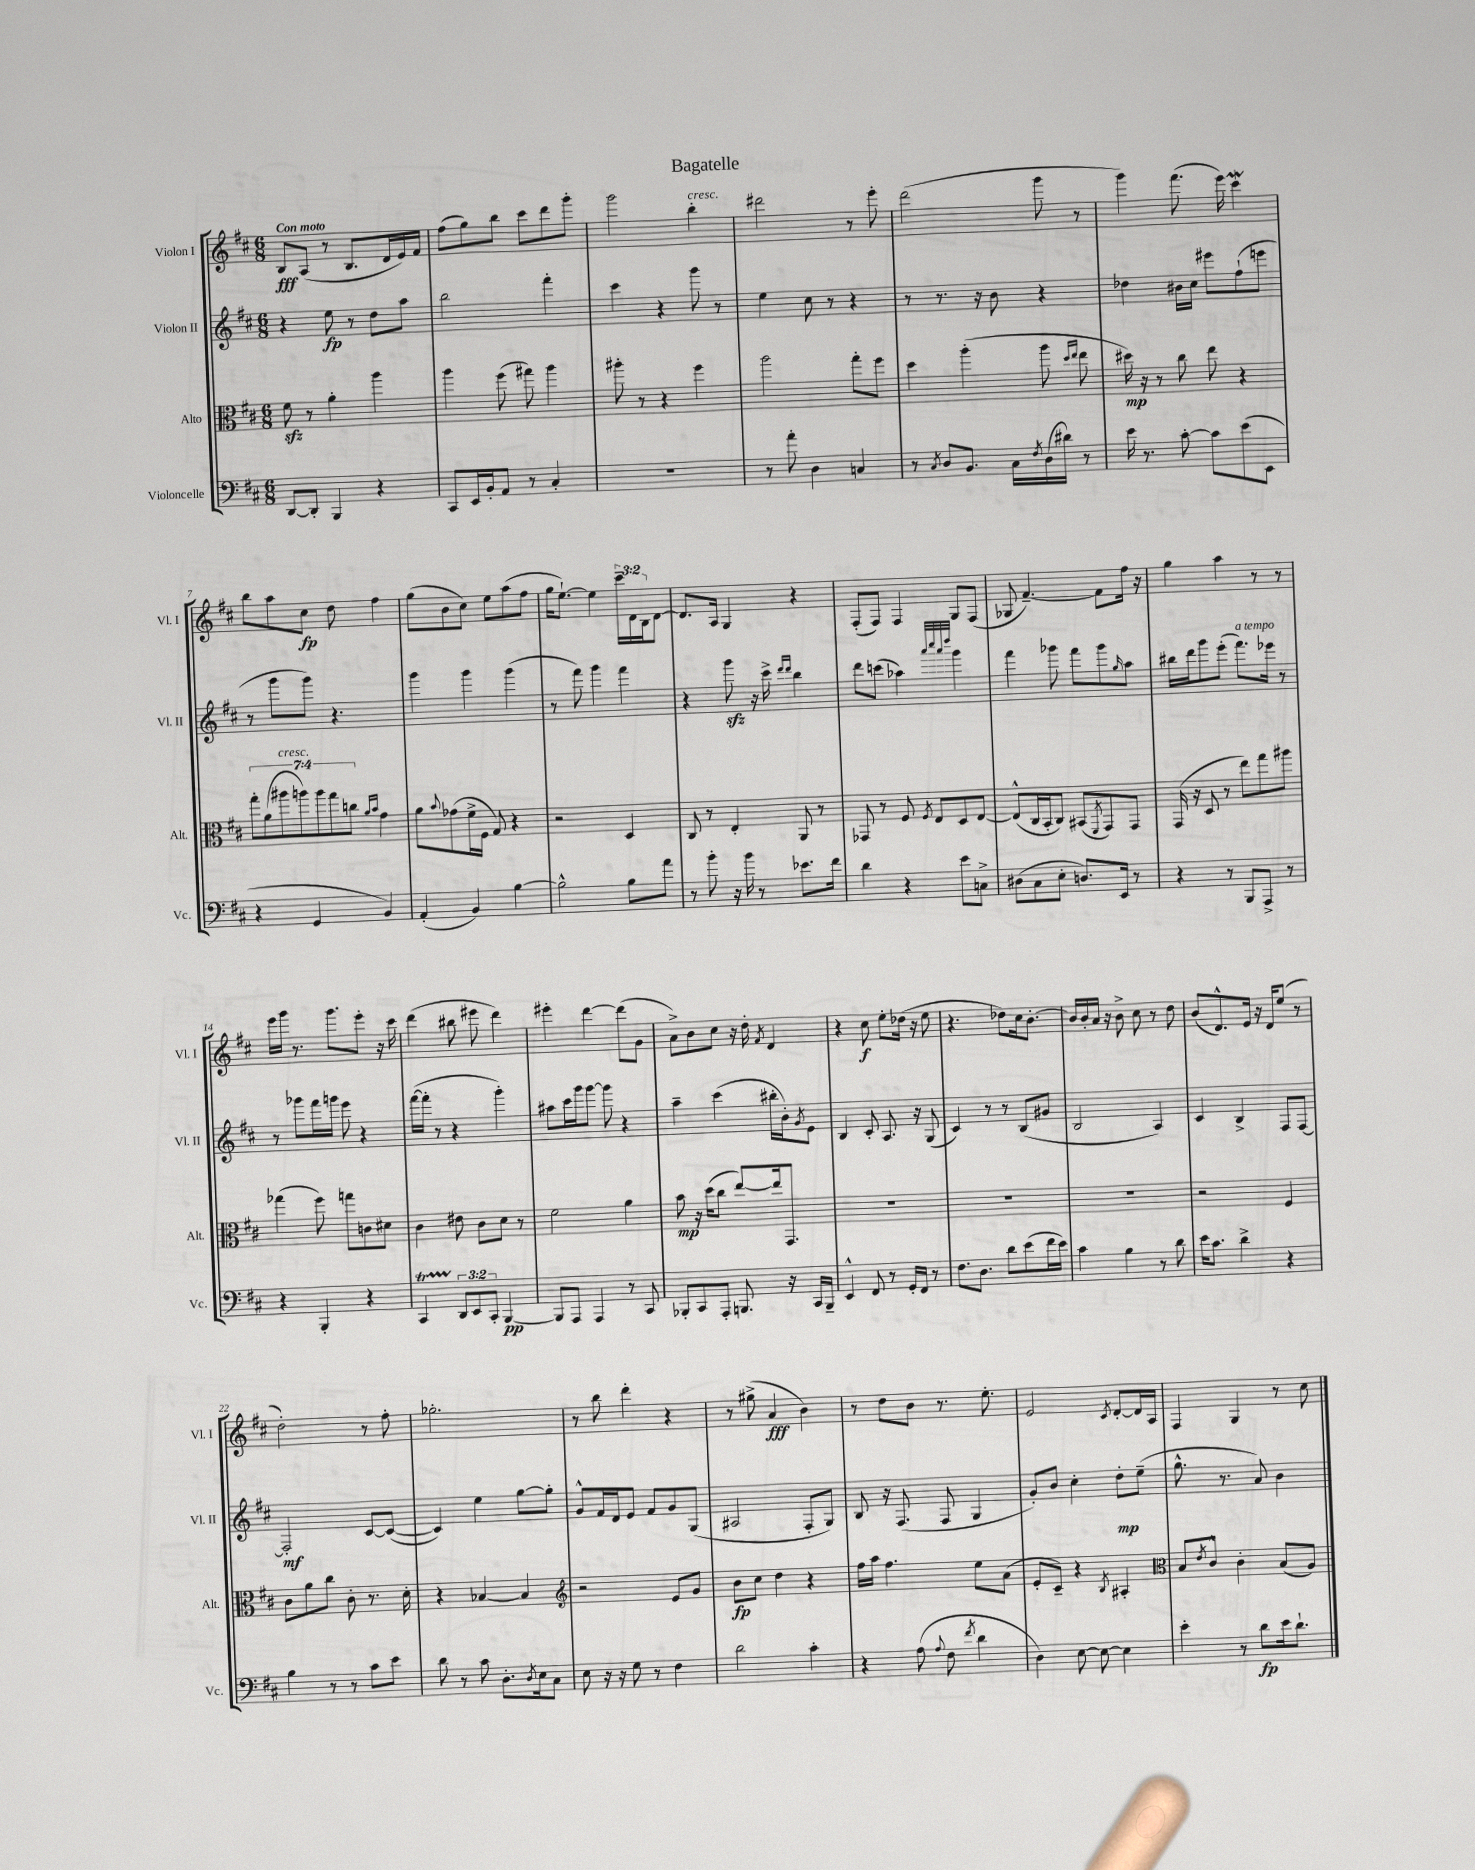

**kern	**kern	**kern	**kern
*staff4	*staff3	*staff2	*staff1
*clefF4	*clefC3	*clefG2	*clefG2
*k[f#c#]	*k[f#c#]	*k[f#c#]	*k[f#c#]
*M6/8	*M6/8	*M6/8	*M6/8
[8DD	8f#	4r	8B
8DD']	8r	.	(8A
4BBB	4a'	8ee	8r
.	.	8r	8.B
4r	4aa	8dd	.
.	.	.	16d
.	.	8aa	16e)
.	.	.	16f#
=	=	=	=
8CC#	4aa	2bb	(8ff#
16EE	.	.	8gg)
16BB'	.	.	.
8AA	(8ff#	.	8bb
8r	8gg#)	.	8ccc#
4C#'	4aa	4fff#'	8ddd
.	.	.	8ggg'
=	=	=	=
2.r	8aa#'	4ccc#	2ggg
.	8r	.	.
.	4r	4r	.
.	4ff#	8ggg	4bb'
.	.	8r	.
=	=	=	=
8r	2aa	4ee	2ddd#
8a'	.	.	.
4D	.	8cc#	.
.	.	8r	.
4C	8gg'	4r	8r
.	8ff#	.	8eee'
=	=	=	=
8r	4dd	8r	(2ddd
8qC#	.	.	.
8D	.	8.r	.
8.BB	(4aa'	.	.
.	.	16r	.
.	.	8b	.
16C#	.	.	.
8qF#	.	.	.
(16D	8aa	4r	8ggg
16d#)	.	.	.
.	16qqdd	.	.
.	16qqee	.	.
8r	8ee	.	8r
=	=	=	=
16e	16dd#)	4dd-	4ggg)
8.r	16r	.	.
.	8r	.	.
[8c#'	8cc#	16b#	(8.fff#
.	.	16cc#	.
8c#]	8ee	8eee#	.
.	.	.	16eee)
(8e	4r	(8ff#`	4ccc#
8EE	.	8eee	.
=	=	=	=
4r	14gg'	8r	8bb
.	(14a	.	.
.	.	8ggg	8aa
.	14aa#	.	.
.	14aa)	.	.
4GG	.	8ggg)	8cc#
.	14aa	.	.
.	14gg	.	.
.	.	4.r	8dd
.	14cc	.	.
.	16qqa	.	.
.	16qqb	.	.
4BB)	4g	.	4ff#
=	=	=	=
(4AA'	8a	4ggg	(8gg
.	8qqb	.	.
.	(8g-	.	8b
4BB)	16f#^	4ggg	8cc#)
.	16F#	.	.
.	8G)	.	8ee
[4B	4r	(4ggg	(8aa
.	.	.	8ff#
=	=	=	=
2B^^]	2r	8r	16gg
.	.	.	[8.ee`)
.	.	8fff#)	.
.	.	4ggg	4ee]
8B	4D	4fff#	24ccc#~
.	.	.	24d
.	.	.	24B
8a	.	.	[8d
=	=	=	=
8r	8C#	4r	8.d]
8b'	8r	.	.
.	.	.	16A
16r	4E'	8ggg	4G
16b	.	.	.
8r	.	16r	.
.	.	16ccc#^	.
.	.	16qqddd	.
.	.	16qqddd	.
8.e-	8AA	4bb	4r
.	8r	.	.
16f#	.	.	.
=	=	=	=
4d	8GG-	8ddd	(8F#'
.	8r	(8ccc	8F#)
4r	8F#	4aa-)	4F#
.	8qF#	.	.
.	8E	.	.
.	.	32qqaaa	.
.	.	32qqcccc#	.
.	.	32qqaaa	.
.	.	32qqdddd	.
8e	8D	4ggg	8G
8C^	[8E	.	(8F#
=	=	=	=
(8D#	(8E^^]	4fff#	8G-
8C#	16C#	.	[4.f#~)
.	16BB'	.	.
8E'	8C#)	8ggg-	.
8.D)	(8BB#	8fff#	.
.	8qFF#	.	.
.	8GG)	8ggg-	8f#]
16EE	.	.	.
.	.	16qqgg	.
8r	8GG	8aa	16ff#
.	.	.	16r
=	=	=	=
4r	(16GG	16bb#	4gg
.	16r	16ddd	.
.	8D	8ggg	.
8r	8r	(8eee'	4aa
8BBB	8ee)	8.fff#)	.
8AAA^	8gg	.	8r
.	.	16eee-	.
8r	8aa#	8r	8r
=	=	=	=
4r	(4gg-	8r	16eee
.	.	.	16ggg
.	.	8ggg-	8.r
4BBB'	8ff#)	16fff#	.
.	.	16ggg	8.ggg
.	8gg	8eee	.
4r	8c	4r	8eee'
.	8d#	.	16r
.	.	.	16ccc#
=	=	=	=
4CC#	4c#	([16fff#	(4ddd
.	.	16fff#']	.
.	.	8r	.
12DD	8e#	4r	8bb#
12EE	.	.	.
.	8c#	.	8eee#
12CC#'	.	.	.
[4BBB	8d	4ggg')	4ddd)
.	8r	.	.
=	=	=	=
8BBB]	2f#	8aa#	4eee#'
8AAA	.	16ccc#	.
.	.	16ggg	.
4AAA	.	[8ggg	[4ddd
.	.	8ggg]	.
8r	4a	4r	(8ddd]
8CC#	.	.	8g
=	=	=	=
8BBB-'	8b	4aa~	8a^)
8CC#	16r	.	8b
.	(16dd	.	.
8AAA'	8cc#	(4ccc#	8cc#
8.BBB	[8ee)	.	16r
.	.	.	16dd'
.	.	.	8qf#
.	16ee]	16bb#'	4d
16r	8.GG	16b')	.
.	.	8qg	.
16CC#	.	8e	.
16BBB~	.	.	.
=	=	=	=
4EE^^	2.r	4B	4r
8FF#	.	8c#'	8cc#
8r	.	8.A	8ee'
16GG'	.	.	(16dd-
16FF#	.	16r	16r
8r	.	(8G	8ee
=	=	=	=
8.F#	2.r	4c#)	4.r
8.D	.	.	.
.	.	8r	.
8d	.	8r	8dd-)
(8e	.	(8B	16cc#
.	.	.	[8.b'
16f#	.	8g#	.
16e)	.	.	.
=	=	=	=
4c#	2.r	2B	16b]
.	.	.	16b'
.	.	.	16a
.	.	.	16r
4B	.	.	8b^
.	.	.	8cc#
8r	.	4A)	8r
8d	.	.	8dd
=	=	=	=
16e	2r	4c#	(8b
8.c#	.	.	.
.	.	.	8.d^^)
4d^	.	4B^	.
.	.	.	16e
.	.	.	16r
.	.	.	16d
4r	4F#	8F#	(8ee
.	.	[8F#	8r
=	=	=	=
4B	8c#	2F#']	2dd')
.	8a	.	.
8r	8cc#	.	.
8r	8c#'	.	.
8c#	8.r	[8c#	8r
8e	.	(8c#_	8ff#'
.	16d'	.	.
=	=	=	=
8d	4r	4c#])	2.gg-'
8r	.	.	.
8c#	[4B-	4ee	.
8.D'	.	.	.
.	4B-]	[8gg	.
8qD	.	.	.
16E	.	.	.
8C#	.	8gg']	.
=	=	=	=
*	*clefG2	*	*
8E	2r	8g^^	8r
16r	.	16f#	8bb
16r	.	16d	.
8G	.	8e	4ddd'
8r	.	8f#	.
4F#	8e	8g	4r
.	8g	(8G	.
=	=	=	=
2d	8b	2A#	8r
.	8cc#	.	(8gg#^
.	4dd	.	4a
4c#'	4r	8F#'	4b)
.	.	8G)	.
=	=	=	=
4r	16ff#	8B	8r
.	16aa	.	.
.	4.ff#	16r	8dd
.	.	(8.F#	.
(8A	.	.	8b
8qqA	.	.	.
8F#	.	8F#	8.r
8qf#	.	.	.
4d	8ee	4G	.
.	.	.	8.ee'
.	(8a	.	.
=	=	=	=
4D)	8e'	8g')	2e
.	8c#~)	8b	.
[8E	4r	4cc#'	.
8E_	.	.	.
.	8qB	.	8qc#
4E]	4A#'	8dd'	[8d'
.	.	(8ee~	16d]
.	.	.	16A
=	=	=	=
*	*clefC3	*	*
4e'	8B	8.gg^^	4F#
.	8qe	.	.
.	8c#^^	.	.
.	.	8.r	.
8r	4c#'	.	4G
8d	.	8a)	.
16e	(8B	4b	8r
8.d`	.	.	.
.	8A)	.	8cc#
==	==	==	==
*-	*-	*-	*-
